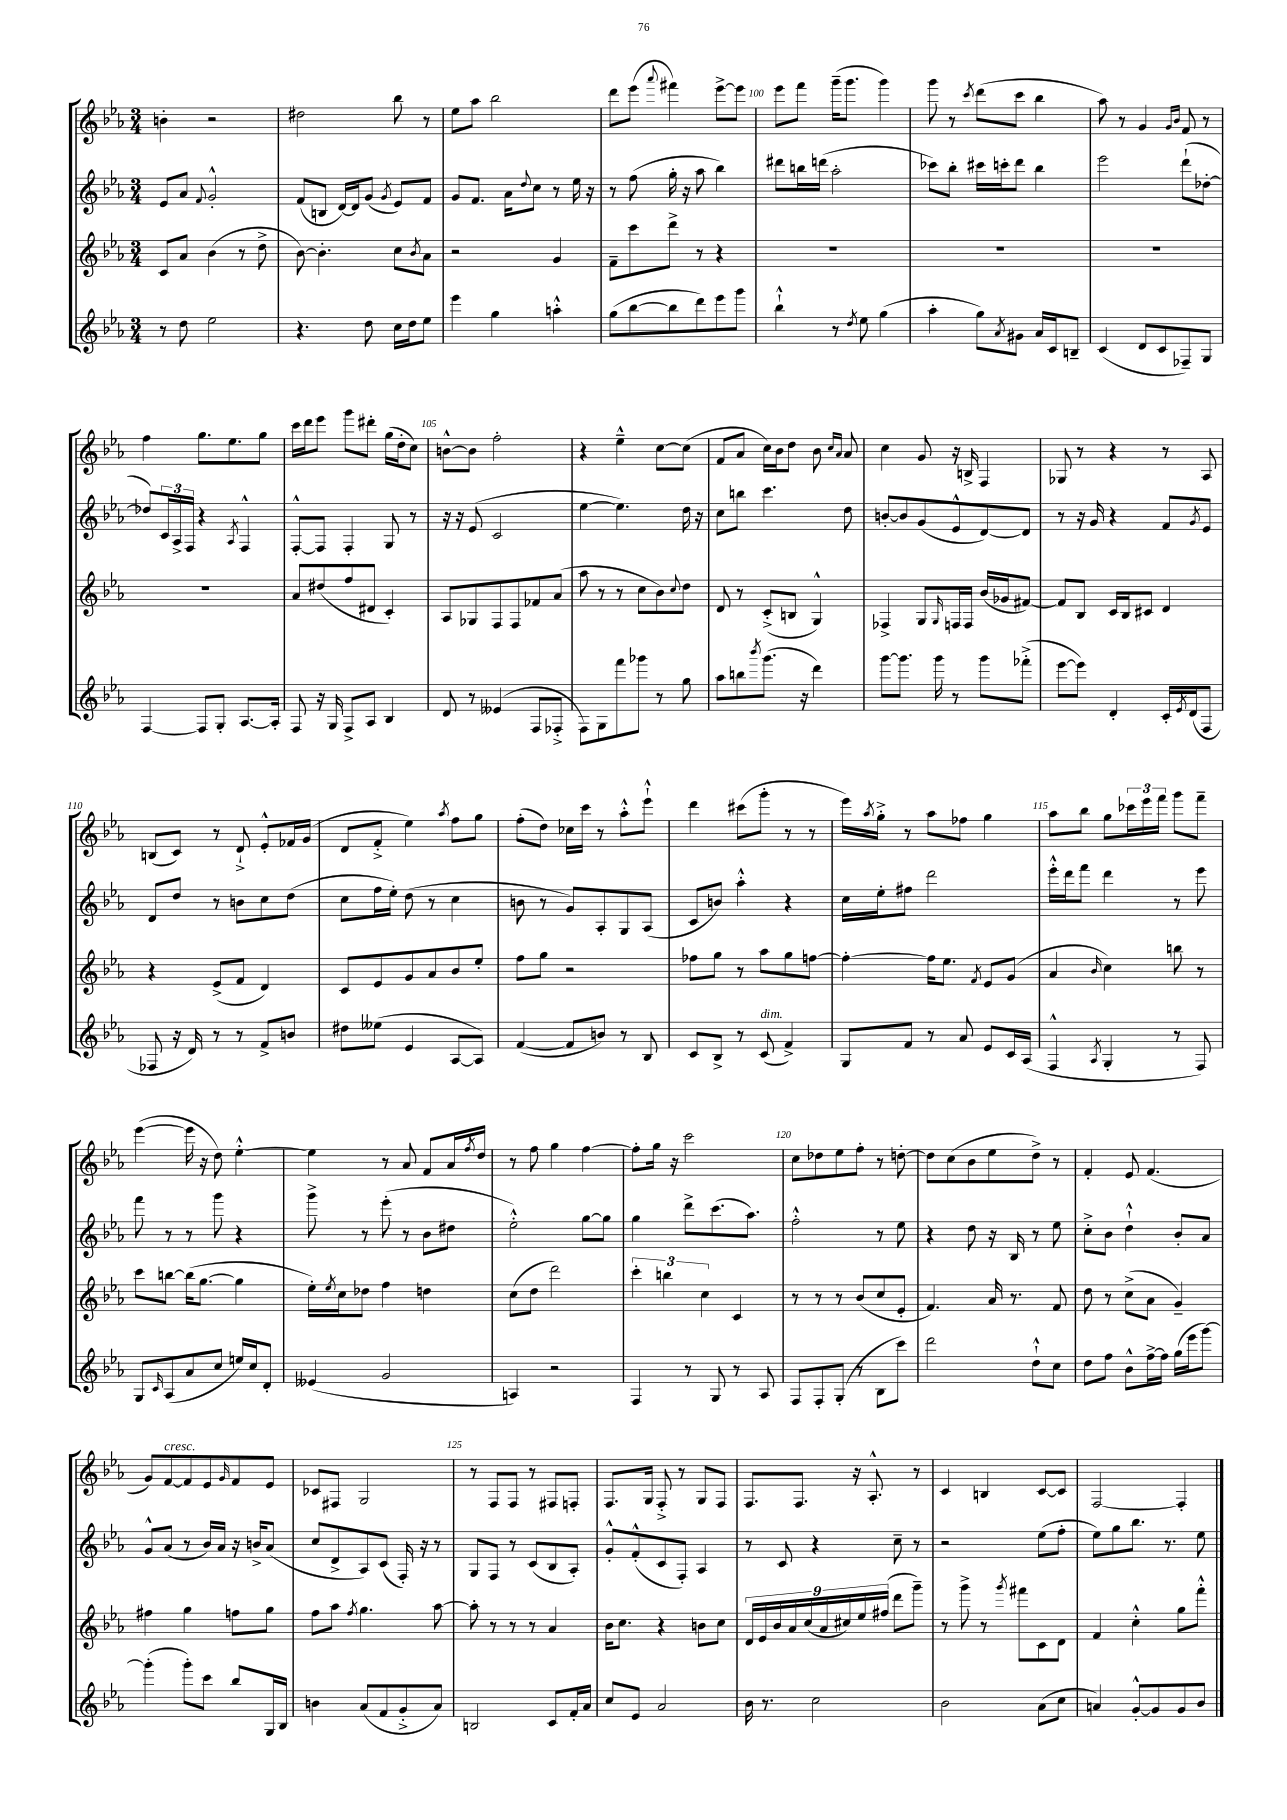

**kern	**kern	**kern	**kern
*staff4	*staff3	*staff2	*staff1
*clefG2	*clefG2	*clefG2	*clefG2
*k[b-e-a-]	*k[b-e-a-]	*k[b-e-a-]	*k[b-e-a-]
*M3/4	*M3/4	*M3/4	*M3/4
8r	8c/L	8e-/L	4b'\
8dd\	8a-/J	8a-/J	.
.	.	8qqf/	.
2ee-\	(4b-\	2g'^^/	2r
.	8r	.	.
.	8dd^\	.	.
=	=	=	=
4.r	[8b-\)	(8f/L	2dd#\
.	4.b-'\]	8B/J	.
.	.	[16d/LL)	.
.	.	16d/]J	.
8dd\	.	(8g/J	.
.	.	8qg/	.
16cc\LL	8cc\L	8e-/L)	8bb-\
16dd\J	.	.	.
.	8qb-/	.	.
8ee-\J	8a-\J	8f/J	8r
=	=	=	=
4eee-\	2r	8g/L	8ee-\L
.	.	8.f/J	8aa-\J
4gg\	.	.	2bb-\
.	.	16a-\LK	.
.	.	8qqdd/	.
.	.	8cc\J	.
4aa'^^\	4g/	8r	.
.	.	16ee-\	.
.	.	16r	.
=	=	=	=
(8gg\L	8f~\L	8r	8ddd\L
[8bb-\	8ccc\	(8ff\	(8eee-\J
.	.	.	8qqaaa-/
8bb-\]	8ddd^\J	16gg'\	4fff#\)
.	.	16r	.
8ddd\)	8r	8aa-\	.
8eee-\	4r	4bb-\)	[8eee-^\L
8ggg\J	.	.	8eee-\]J
=	=	=	=
4bb-`^^\	2.r	8ddd#\L	8eee-\L
.	.	16bb\L	8fff\J
.	.	(16ddd\JJ	.
8r	.	2aa-'\	(16ggg~\LK
.	.	.	8.ggg\J
8qdd/	.	.	.
8ee-\	.	.	.
(4gg\	.	.	4ggg\)
=	=	=	=
4aa-'\	2.r	8ccc-\L)	8ggg\
.	.	8bb-'\J	8r
.	.	.	8qccc/
8gg\L)	.	16ccc#\LL	(8ddd\L
.	.	16ccc'\J	.
8qa-/	.	.	.
8g#\J	.	8ddd\J	8ccc\J
16a-/LL	.	4bb-\	4bb-\
16c/J	.	.	.
8B~/J	.	.	.
=	=	=	=
(4c/	2.r	2eee-\	8aa-\)
.	.	.	8r
8d/L	.	.	4g/
8c/	.	.	.
.	.	.	16qqg/LL
.	.	.	16qqb-/JJ
8F-~/)	.	(8ddd`\L	8f/
8G/J	.	[8dd-'\J	8r
=	=	=	=
[4F/	2.r	8dd-/]L)	4ff\
.	.	24c/L	.
.	.	24A-^/	.
.	.	24F/JJ	.
8F/]L	.	4r	8.gg\L
8G'/J	.	.	.
.	.	.	8.ee-\
.	.	8qA-/	.
[8.A-/L	.	4F^^/	.
.	.	.	8gg\J
16A-'/]Jk	.	.	.
=	=	=	=
8F/	8a-/L	[8F'^^/L	16ccc\LL
.	.	.	16ddd\J
16r	(8dd#/	8F/]J	8eee-\J
16G/	.	.	.
8F^/L	8ff/	4F'/	8ggg\L
8A-/J	8d#/J	.	8ddd#'\J
4B-/	4c'/)	8G/	(16gg\LL
.	.	.	16dd'\J
.	.	8r	8cc\J)
=	=	=	=
8d/	8A-/L	16r	[8b^^\L
.	.	16r	.
8r	8G-/	(8e-/	8b\]J
(4e--/	8F/	2c/	2ff'\
.	8F/	.	.
8F/L	8f-/	.	.
8F-'^/J	(8a-/J	.	.
=	=	=	=
8F\L)	8aa-\	[4ee-\	4r
8G\	8r	.	.
8fff\	8r	4.ee-\])	4ee-~^^\
8ggg-\J	8cc\L	.	.
8r	8b-\)	.	[8cc\L
.	8qqcc/	.	.
8gg\	8dd\J	16dd\	(8cc\]J
.	.	16r	.
=	=	=	=
8aa-\L	8d/	8cc\L	8f/L
8bb\	8r	8bb\J	8a-/J
8qbbb-/	.	.	.
(8.ggg\J	(8c'^/L	4.ccc\	16cc\LL)
.	.	.	16b-\J
.	8B/J	.	8dd\J
16r	.	.	.
4ddd\)	4G^^/)	.	8b-\
.	.	.	16qqcc/LL
.	.	.	16qqa-/JJ
.	.	8dd\	8a-/
=	=	=	=
[8ggg\L	4F-^/	[8b'/L	4cc\
8.ggg\]J	.	8b/]	.
.	8G/L	(8g/	8g/
16ggg\	.	.	.
.	16qqG/	.	.
8r	16F/L	8e-^^/	16r
.	16F/JJ	.	16B^/
8ggg\L	(16b-/LL	[8d/)	4F/
.	16g-/J	.	.
(8fff-'^\J	[8f#/J)	8d/]J	.
=	=	=	=
[8eee-\L	8f#/]L	8r	8G-/
8eee-\]J)	8B-/J	16r	8r
.	.	16g/	.
4d'/	16c/LL	4r	4r
.	16B-/J	.	.
.	8c#/J	.	.
16c'/LL	4d/	8f/L	8r
8qe-/	.	.	.
(16d/J	.	.	.
.	.	8qg/	.
8F/J	.	8e-/J	8A-/
=	=	=	=
8F-/	4r	8d/L	(8B/L
16r	.	8dd/J	8c/J)
16d/)	.	.	.
8r	(8e-^/L	8r	8r
8r	8f/J	8b\L	8d`^/
8f^/L	4d/)	8cc\	8e-'^^/L
8b/J	.	(8dd\J	16f-/L
.	.	.	(16g/JJ
=	=	=	=
8dd#\L	8c/L	8cc\L	8d/L
(8ee--\J	8e-/	16ff\L	8f'^/J
.	.	16ee-'\JJ)	.
4e-/	8g/	(8dd\	4ee-\)
.	8a-/	8r	.
.	.	.	8qaa-/
[8A-/L	8b-/	4cc\	8ff\L
8A-/]J)	8ee-'/J	.	8gg\J
=	=	=	=
([4f/	8ff\L	8b\	(8ff'\L
.	8gg\J	8r	8dd\J)
8f/]L	2r	8g/L)	16cc-\LL
.	.	.	16ccc\JJ
8b/J)	.	8A-'/	8r
8r	.	8G/	8aa-'^^\L
8B-/	.	(8A-/J	8eee-`^^\J
=	=	=	=
8c/L	8ff-\L	8c/L	4ddd\
8B-^/J	8gg\J	8b/J)	.
8r	8r	4aa-'^^\	(8ccc#\L
(8c/	8aa-\L	.	8ggg'\J
4f^/)	8gg\	4r	8r
.	[8ff\J	.	8r
=	=	=	=
8G/L	4ff'\_	16cc\LL	16eee-\LL)
.	.	.	8qaa-/
.	.	16ee-'\J	16gg'^\JJ
8f/J	.	8ff#\J	8r
8r	16ff\]LK	2ddd\	8aa-\L
.	8.ee-\J	.	.
8a-/	.	.	8ff-\J
.	8qf/	.	.
8e-/L	8e-/L	.	4gg\
16c/L	(8g/J	.	.
(16A-/JJ	.	.	.
=	=	=	=
4F^^/	4a-/	16eee-'^^\LL	8aa-\L
.	.	16ddd\J	.
.	.	8fff\J	8bb-\J
8qA-/	16qqb-/	.	.
4G'/	4cc\)	4ddd\	8gg\L
.	.	.	24ccc-\L
.	.	.	24eee-\
.	.	.	24fff\JJ
8r	8bb\	8r	8ggg\L
8F/)	8r	8eee-\	8fff~\J
=	=	=	=
8G/L	8ccc\L	8fff\	([4eee-\
16qqc/	.	.	.
(8A-/	[8bb\J	8r	.
8a-/	(16bb\]LK	8r	16eee-\]
.	[8.gg\J	.	16r
8cc/J	.	8ggg\	8dd\)
16ee/LL)	4gg\]	4r	[4ee-'^^\
16cc/J	.	.	.
8d'/J	.	.	.
=	=	=	=
(4e--/	16ee-'\LL)	8ggg^\	4ee-\]
.	8qee-/	.	.
.	16cc\J	.	.
.	8dd-\J	8r	.
2g/	4ff\	(8eee-'\	8r
.	.	8r	8a-/
.	4dd\	8b-\L	8f/L
.	.	8dd#\J	16a-/L
.	.	.	8qff/
.	.	.	16dd/JJ
=	=	=	=
4A/)	(8cc\L	2ee-'^^\)	8r
.	8dd\J	.	8ff\
2r	2ddd\)	.	4gg\
.	.	[8gg\L	[4ff\
.	.	8gg\]J	.
=	=	=	=
4F/	6ccc'\	4gg\	8ff'\]L
.	.	.	16gg\Jk
.	6bb\	.	.
.	.	.	16r
8r	.	8ddd^\L	2ccc\
.	6cc\	.	.
8G/	.	(8.ccc\	.
8r	4c/	.	.
.	.	8.aa-\J)	.
8A-/	.	.	.
=	=	=	=
8F/L	8r	2ff'^^\	8cc\L
8F'/	8r	.	8dd-\
(8G'/J	8r	.	8ee-\
8r	(8b-/L	.	8ff'\J
8B-\L	8cc/	8r	8r
8ccc\J)	8e-'/J	8ee-\	[8dd'\
=	=	=	=
2ddd\	4.f/)	4r	8dd\]L
.	.	.	(8cc\
.	.	8dd\	8b-\
.	16a-/	16r	8ee-\
.	8.r	16B-/	.
8dd`^^\L	.	8r	8dd^\J)
8cc\J	8f/	8ee-\	8r
=	=	=	=
8dd\L	8dd\	8cc'^\L	4f'/
8ff\J	8r	8b-\J	.
8b-^^\L	(8cc^\L	4dd`^^\	8e-/
[16ff^\L	8a-\J	.	(4.f/
16ff\]JJ	.	.	.
(16gg\LL	4g~/)	8b-'/L	.
16eee-\J	.	.	.
[8ggg\J)	.	8a-/J	.
=	=	=	=
(4ggg'\]	4ff#\	8g^^/L	8g/L)
.	.	(8a-/J	[8f/
8ggg'\L)	4gg\	8r	8f/]
8ccc\J	.	16b-/LL)	8e-/
.	.	16a-/JJ	.
.	.	.	16qqg/
8bb-/L	8ff\L	16r	8f/
.	.	16b^/LK	.
16G/L	8gg\J	(8a-/J	8e-/J
16B-/JJ	.	.	.
=	=	=	=
4b\	8ff\L	8cc/L	8c-/L
.	8aa-\J	8d^/	8F#/J
.	8qff/	.	.
(8a-/L	4.gg\	8A-/)	2G/
8f/	.	(8c/J	.
8g'^/	.	16F'/)	.
.	.	16r	.
8a-/J)	[8aa-\	8r	.
=	=	=	=
2B/	8aa-'\]	8G/L	8r
.	8r	8F/J	8F/L
.	8r	8r	8F/J
.	8r	(8c/L	8r
8c/L	4a-/	8B-/	8F#/L
16f'/L	.	8A-'/J)	8F'/J
16a-/JJ	.	.	.
=	=	=	=
8cc/L	16b-\LK	8g'^^/L	8.F/L
.	8.cc\J	.	.
8e-/J	.	(8f'^^/	.
.	.	.	16G/Jk
2a-/	4r	8c/	8F'^/
.	.	8F'/J)	8r
.	8b\L	4A-/	8G/L
.	8cc\J	.	8F/J
=	=	=	=
16b-\	18d/LL	8r	8.F/L
.	18e-/	.	.
8.r	.	.	.
.	18b-/	.	.
.	.	8c/	.
.	18a-/	.	.
.	.	.	8.F/J
.	(18cc/	.	.
2cc\	.	4r	.
.	18a-/	.	.
.	18cc#/)	.	.
.	.	.	16r
.	18ee-/	.	.
.	.	.	8.A-'^^/
.	(18ff#/JJ	.	.
.	8ddd\L	8cc~\	.
.	8ggg~\J)	8r	8r
=	=	=	=
2b-\	8r	2r	4c/
.	8ggg^\	.	.
.	8r	.	4B/
.	8qggg/	.	.
.	8fff#\L	.	.
(8a-\L	8c\	(8ee-\L	[8c/L
8cc\J	8d\J	8ff'\J	8c/]J
=	=	=	=
4a/)	4f/	8ee-\L)	[2F/
.	.	8gg\	.
[8g'^^/L	4cc'^^\	8.bb-\J	.
8g/]	.	.	.
.	.	8.r	.
8g/	8gg\L	.	4F'/]
8b-/J	8fff'^^\J	8ee-\	.
==	==	==	==
*-	*-	*-	*-
